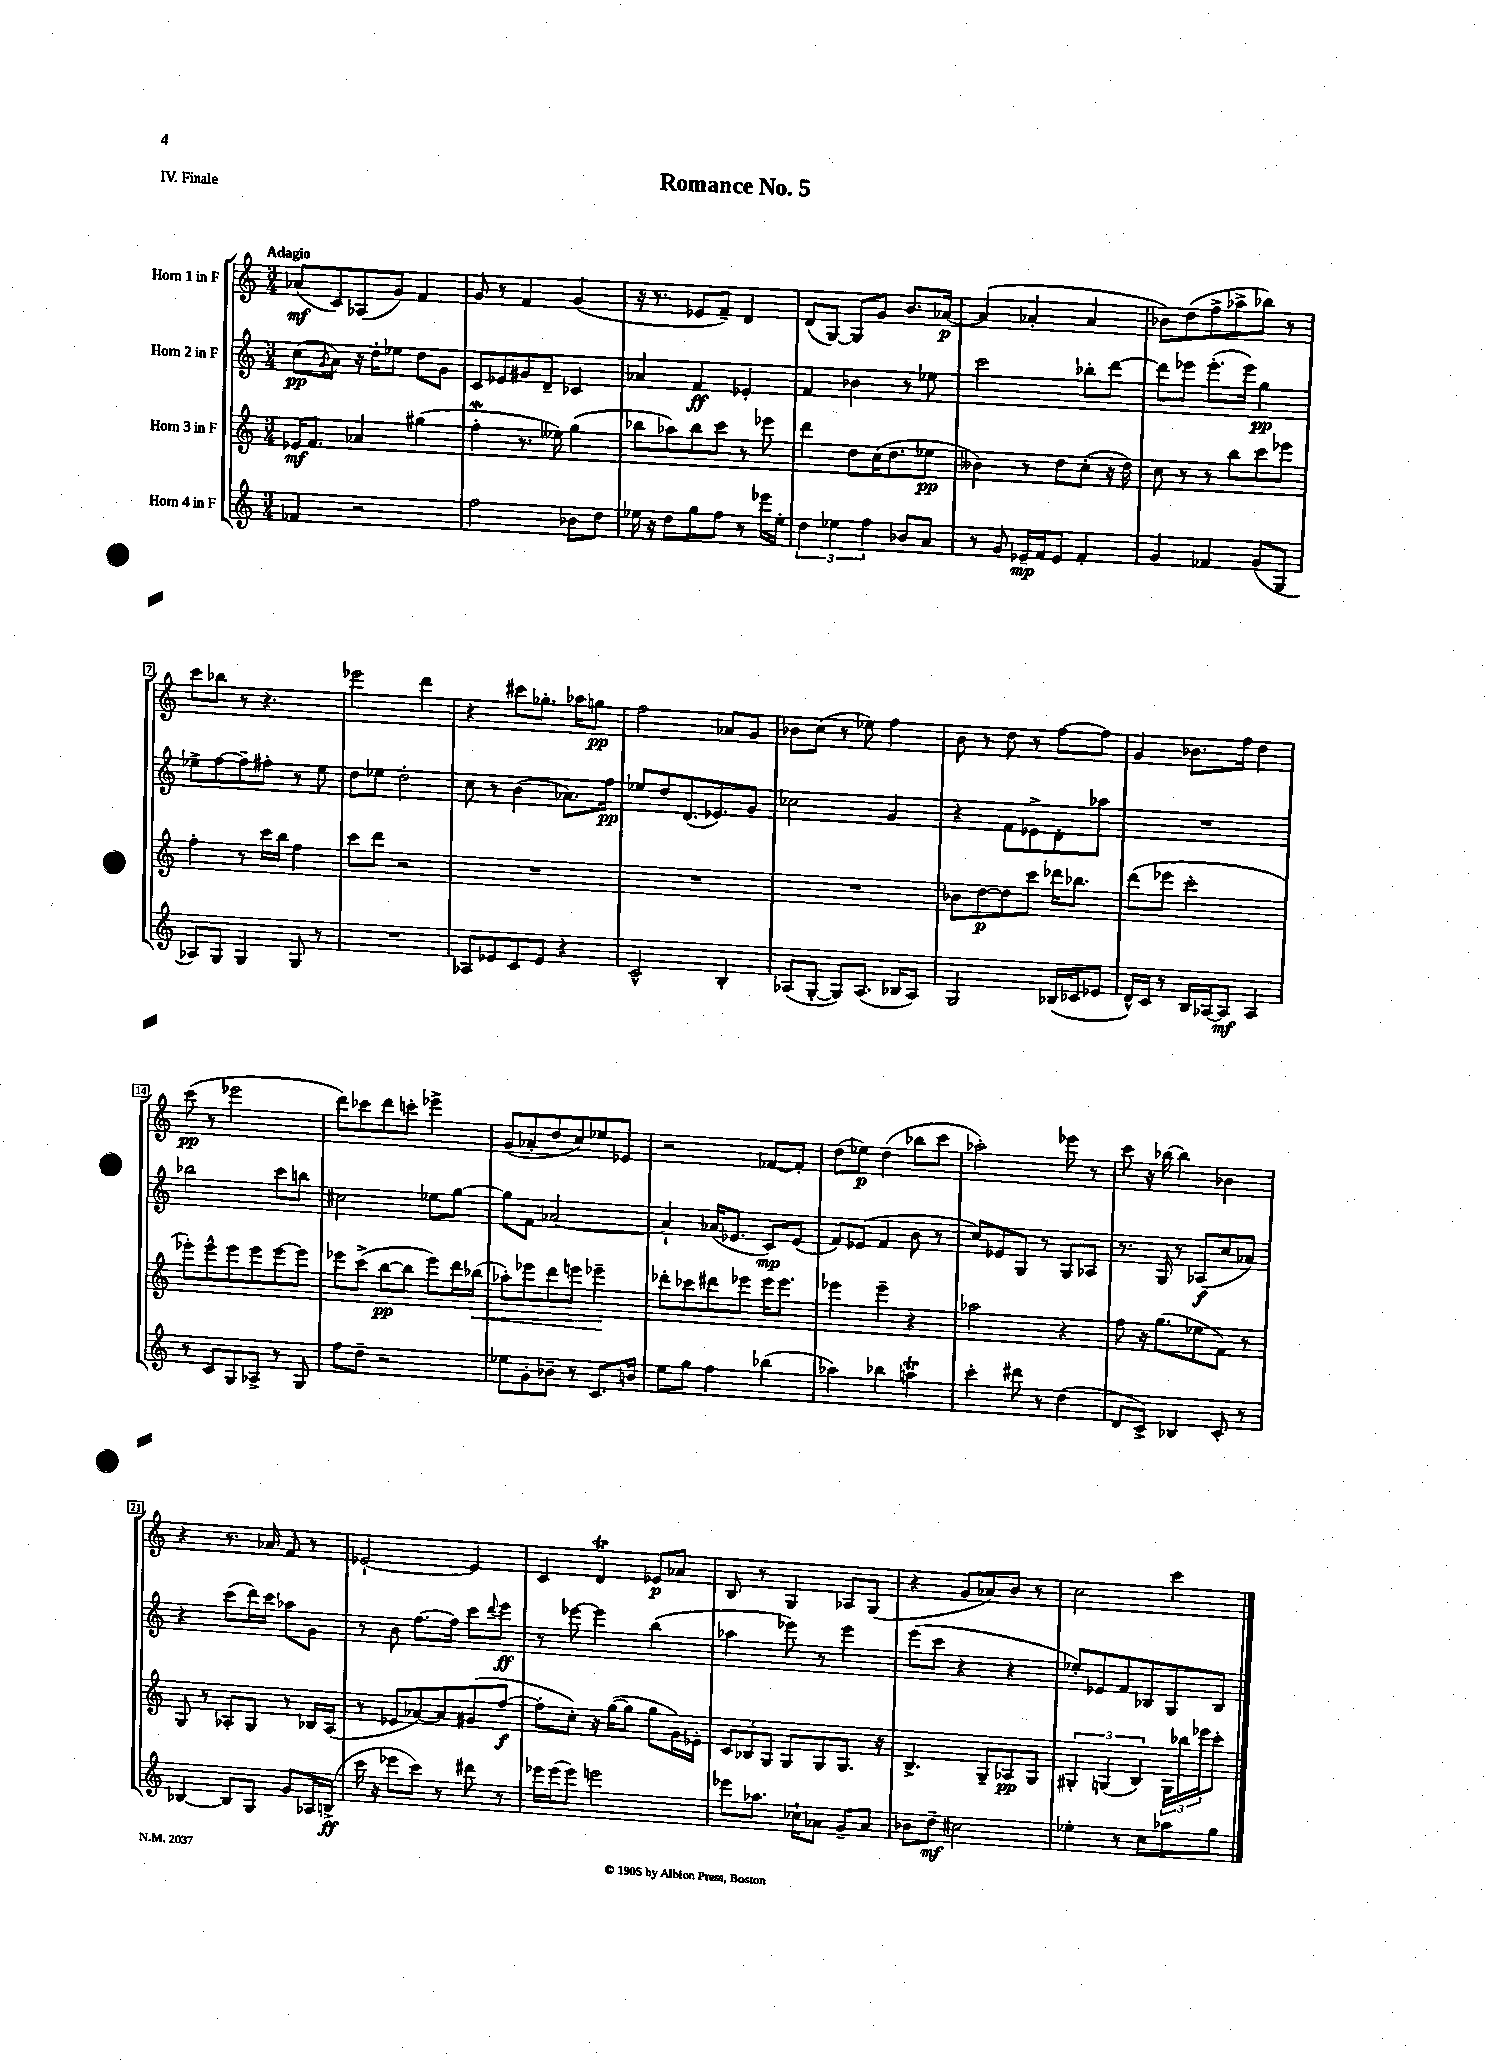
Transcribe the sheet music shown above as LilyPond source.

\header { title = "Romance No. 5" piece = "IV. Finale" }
<<
\new StaffGroup <<
\new Staff = "s0" \with { instrumentName = "Horn 1 in F" } {
    \clef treble \key c \major \numericTimeSignature \time 3/4 \tempo "Adagio"
    aes'8\mf( c'8) aes8( g'8) f'4 |
    g'8 r8 f'4 g'4( |
    r16 r8. ees'8 f'8--) d'4 |
    d'8( g8~) g8 g'8 b'8. aes'16~\p |
    aes'4( aes'4-. aes'4 |
    bes'8) d''8( f''8-> aes''8-> bes''8) r8 |
    c'''8 bes''8 r8 r4. |
    ees'''2 d'''4 |
    r4 cis'''8 ges''8.-. aes''16 g''8\pp |
    f''2 aes'8 g'8 |
    bes'8 c''8( r8 ees''8) f''4 |
    b'8 r8 d''8 r8 f''8~ f''8 |
    g'4 bes'8. f''16 d''4 |
    c'''8\pp( r8 ees'''2 |
    d'''8) ces'''8 d'''8 c'''8-. ees'''4-> |
    g'8( aes'8-. d''8 c''8) ees''8 ees'8 |
    r2 fes'8~ fes'8-. |
    d''8( ees''8\p) d''4( bes''8 c'''8 |
    aes''2-.) ees'''8 r8 |
    c'''8 r16 bes''16~ bes''4 bes'4 |
    r4 r8. aes'16 f'8 r8 |
    ees'2~-! ees'4 |
    c'4 d'4\trill ees'8\p aes'8 |
    b8 r8 g4 aes8 g8( |
    r4 g'8 aes'8) b'8 r8 |
    c''2 c'''4 \bar "|." |
}
\new Staff = "s1" \with { instrumentName = "Horn 2 in F" } {
    \clef treble \key c \major \numericTimeSignature \time 3/4
    c''8\pp( \acciaccatura { g'8 } a'8) r16 d''16-. ees''8 d''8 g'8 |
    c'8 ees'8 gis'8 d'8-- ces'4 |
    aes'4 f'4\ff ees'4-. |
    f'4 bes'4 r8 ees''8 |
    c'''2 bes''8-. d'''8~ |
    d'''8 ees'''8 ees'''8.-.( ees'''16) g''4\pp |
    ees''8-> f''8~ f''8-- fis''8-. r8 ees''8 |
    d''8 ees''8 d''2-. |
    c''8 r8 b'4( aes'8.) f''16\pp |
    ees''8 d''8 d'8.( ees'8.) g'8 |
    ces''2 g'4 |
    r4 f'8 ees'8-> d'8-. aes''8 |
    R2. |
    bes''2 c'''8 b''8 |
    cis''2 ees''8 g''8~ |
    g''8 f'8 aes'2~ |
    aes'4-! aes'16( ees'8. c'8\mp) ees'8( |
    f'8) ees'8( f'4 b'8 r8 |
    c''8) ees'8 g8 r8 g8 aes8 |
    r8. g16 r8 aes8\f( c''8 aes'8) |
    r4 c'''8( d'''16) c'''16 aes''8 g'8 |
    r8 b'8 f''8.~ f''16 c'''8 \appoggiatura { d'''8 } e'''8\ff |
    r8 ees'''8~ ees'''4 b''4( |
    aes''4 ees'''8) r8 ees'''4 |
    e'''8( c'''8 r4 r4 |
    ees''8-.) ees'8 f'8 bes8 g8 bes8 \bar "|." |
}
\new Staff = "s2" \with { instrumentName = "Horn 3 in F" } {
    \clef treble \key c \major \numericTimeSignature \time 3/4
    ees'16\mf f'8. aes'4 gis''4( |
    f''4-.\mordent r8. eeses''16) g''4( |
    bes''8 aes''8) bes''8 c'''8 r8 ees'''8 |
    d'''4 d''8 c''16( d''8. ees''8\pp |
    beses'4) r8 d''8 c''8-.( r16 d''16) |
    c''8 r8 r8 b''8 c'''8 ees'''8 |
    f''4-. r8 c'''16 b''16 f''4 |
    c'''8 d'''8 r2 |
    R2. |
    R2. |
    R2. |
    bes'8 d''8~\p d''8 c'''8 des'''16 bes''8. |
    d'''8( ees'''8 c'''2-. |
    ees'''8-.) ees'''8-^ ees'''8 ees'''8 ees'''8~ ees'''8 |
    ees'''8 c'''8->( b''8~\pp b''8 ees'''8) d'''16 bes''16\<( |
    aes''8-.) ees'''8 d'''8 e'''8 ees'''4--\! |
    des'''8-. ces'''8 dis'''8 ees'''8 ees'''16 ees'''8. |
    ees'''4 ees'''4-- r4 |
    aes''2 r4 |
    f''8 r16 g''8.( ees''8 f'8) r8 |
    g8 r8 aes8-. g8 r8 bes16 aes16( |
    r8 ees'8 aes'8~) aes'8 gis'8( f''8~\f |
    f''8-. c''8-.) r16 g''16~( g''8 g''8 g'16) ees'16-. |
    \tuplet 3/2 { c'8 bes8 g8 } g8 g8 g8. r16 |
    b4.-> g8-- aes8\pp g8 |
    \tuplet 3/2 { gis4-. g4( b4) } \tuplet 3/2 { g16 bes''16 ees'''16 } c'''8-. \bar "|." |
}
\new Staff = "s3" \with { instrumentName = "Horn 4 in F" } {
    \clef treble \key c \major \numericTimeSignature \time 3/4
    fes'4 r2 |
    f''2 bes'8 d''8 |
    ees''16 r16 d''8 g''8 f''8 r8 ees'''16 ees''16-. |
    \tuplet 3/2 { d''4 ees''4 f''4 } bes'8 a'8 |
    r8 g'8 ees'16--\mp f'16 ees'8 f'4-. |
    g'4 fes'4 g'8( g8 |
    aes8) g8 g4 g8 r8 |
    R2. |
    aes8 ees'8 c'8 ees'8 r4 |
    c'2-^ b4-. |
    aes8( g8~-. g8) aes8.( bes16 aes8) |
    g2 bes16( ces'16 ees'8 |
    d'16-^) c'16 r8 b16 aes16~ aes8\mf aes4 |
    r8 c'8 g8 aes8-> r8 g8 |
    f''8 d''8-- r2 |
    ees''8 g'8-. bes'8-- r8 c'8. b'16 |
    e''8 g''8 f''4 bes''4( |
    aes''4) bes''4 a''4\trill |
    c'''4-. dis'''8 r8 d''4( |
    d'8 c'8->) bes4 c'8-. r8 |
    bes4~ bes8 g8 g'8 aes16 b16->\ff( |
    c'''16 r16 ees'''8 c'''8) r8 dis'''8 r8 |
    ees'''16 ees'''16( ees'''8) e'''2 |
    ees'''8 aes''8. ces''16-! aes'8 g'8-- aes'8 |
    bes'8 d''8--\mf cis''2 |
    ees''4-. r8 c''8 aes''8 g''8 \bar "|." |
}
>>
>>
\layout { \context { \Score \override BarNumber.stencil = #(make-stencil-boxer 0.1 0.3 ly:text-interface::print) } }
